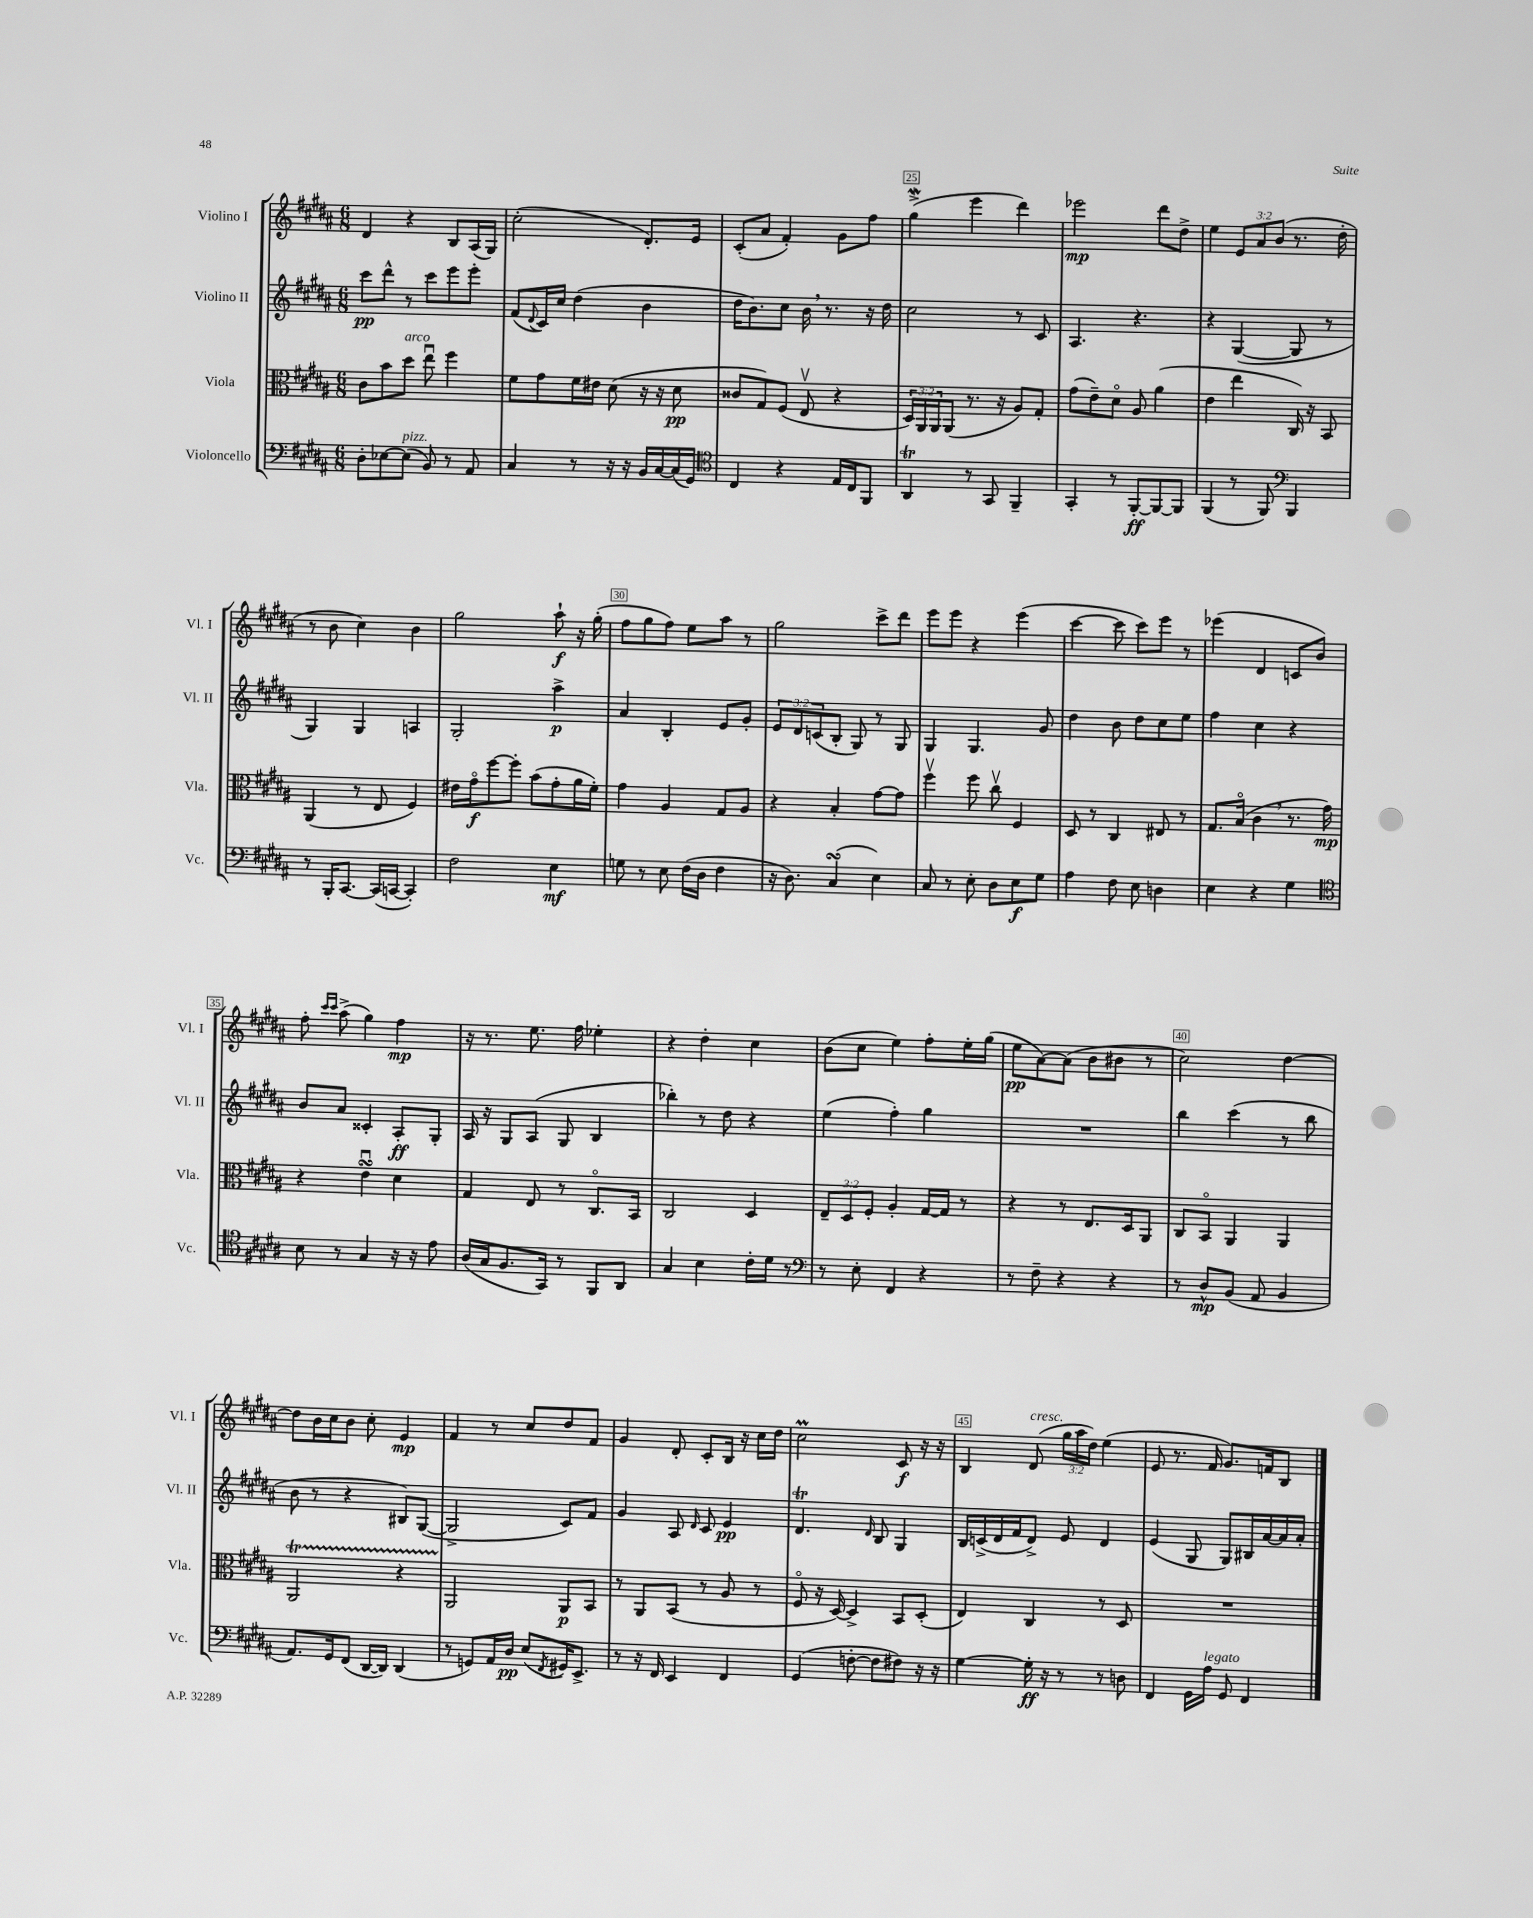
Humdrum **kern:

**kern	**kern	**kern	**kern
*staff4	*staff3	*staff2	*staff1
*clefF4	*clefC3	*clefG2	*clefG2
*k[f#c#g#d#a#]	*k[f#c#g#d#a#]	*k[f#c#g#d#a#]	*k[f#c#g#d#a#]
*M6/8	*M6/8	*M6/8	*M6/8
8D#'	8c#	8ccc#	4d#
[8E-	8b	8ddd#^^	.
(8E-]	8dd#	8r	4r
8BB)	8eeu	8ccc#	.
8r	4ff#	8eee	8B
8AA#	.	8eee'	(16A#
.	.	.	16G#)
=	=	=	=
4C#	8f#	(8f#	(2cc#'
.	.	8qqd#	.
.	8g#	16c#)	.
.	.	16cc#	.
8r	16f#	(4dd#	.
.	16e#	.	.
16r	(8d#	.	.
16r	.	.	.
16BB	16r	4b	8.d#')
[16C#	16r	.	.
(16C#]	8d#	.	.
16GG#)	.	.	16e
=	=	=	=
*clefC4	*	*	*
4C#	8c##	16dd#	(8c#'
.	.	8.b)	.
.	8G#)	.	8a#
4r	(8F#	8cc#	4f#')
.	8Ev	16b	.
.	.	8.r	.
16E	4r	.	8g#
16C#	.	.	.
8FF#	.	16r	8ff#
.	.	16dd#	.
=	=	=	=
4AA#	24D#)	2cc#	(4gg#^
.	24AA#	.	.
.	24AA#	.	.
.	(8AA#	.	.
8r	8.r	.	4eee
8GG#	.	.	.
.	16r	.	.
4FF#~	8A#)	8r	4ddd#)
.	8G#'	8c#	.
=	=	=	=
4GG#'	(8g#	4.A#	2eee-
.	8e~)	.	.
8r	8d#o	.	.
[8FF#'	8A#	4.r	.
8FF#_	(4a#	.	8ddd#
8FF#]	.	.	8dd#^
=	=	=	=
(4FF#	4e	4r	4ee
8r	4ee	([4G#	12e
.	.	.	12a#
8FF#)	.	.	.
.	.	.	(12b
*clefF4	*	*	*
4BBB	16C#)	8G#]	8.r
.	16r	.	.
.	8BB	8r	.
.	.	.	16dd#'
=	=	=	=
8r	(4AA#	4G#)	8r
16BBB'	.	.	8b
[8.CC#	.	.	.
.	8r	4G#	4cc#)
(16CC#]	8E	.	.
[16CC	.	.	.
4CC'])	4F#)	4A	4b
=	=	=	=
2F#	16e#	2G#'	2gg#
.	16g#o	.	.
.	[8ff#	.	.
.	8ff#']	.	.
.	(8b	.	.
4E	8g#'	4aa#^	8aa#`
.	16a#	.	16r
.	16f#')	.	(16gg#'
=	=	=	=
8G	4g#	4a#	8ff#
8r	.	.	8gg#
8E	4A#	4B'	8ff#)
(16F#	.	.	8ee
16D#	.	.	.
4F#	8G#	8e	8aa#
.	8A#	8g#'	8r
=	=	=	=
16r	4r	12e	2gg#
8.D#)	.	.	.
.	.	12d#	.
.	.	(12c	.
(4C#	4B'	8B'	.
.	.	8G#)	.
4E)	[8g#	8r	8ccc#^
.	8g#]	8G#	8ddd#
=	=	=	=
8C#	4ff#v	4G#	8eee
8r	.	.	8eee
8E'	8ff#	4.G#	4r
8D#	8cc#v	.	.
8E	4F#	.	(4eee
8G#	.	8g#	.
=	=	=	=
4A#	8D#	4dd#	[4ccc#
.	8r	.	.
8F#	4C#	8b	8ccc#]
8E	.	8dd#	8ccc#)
4D	8E#	8cc#	8eee
.	8r	8ee	8r
=	=	=	=
4E	8.G#	4ff#	(4eee-
.	(16Bo	.	.
4r	4c#	4cc#	4d#
4G#	8.r	4r	8c
.	.	.	8b)
.	16g#)	.	.
=	=	=	=
*clefC4	*	*	*
8B	4r	8b	8ff#'
.	.	.	16qqccc#
.	.	.	16qqccc#
8r	.	8a#	(8aa#^
4G#	4eu	4c##'	4gg#)
16r	4d#	8A#'	4ff#
16r	.	.	.
8e	.	8G#'	.
=	=	=	=
(16A#	4G#	16A#	16r
16G#	.	16r	8.r
8.F#	.	8G#	.
.	8E	(8A#	8.ee
16GG#)	.	.	.
8r	8r	8G#	.
.	.	.	16ff#
8FF#	8.C#o	4B	4ee-'
8AA#	.	.	.
.	16BB	.	.
=	=	=	=
4G#	2C#	4bb-')	4r
4B	.	8r	4dd#'
.	.	8dd#	.
16c#'	4D#	4r	4cc#
16d#	.	.	.
8r	.	.	.
=	=	=	=
*clefF4	*	*	*
8r	12E~	(4ee	(8b
.	12D#	.	.
8E'	.	.	8cc#
.	12F#'	.	.
4FF#	4A#'	4ff#')	4ee)
4r	[16G#	4gg#	8ff#'
.	16G#]	.	.
.	8r	.	16ee'
.	.	.	(16gg#
=	=	=	=
8r	4r	2.r	8ee
8F#~	.	.	[8a#)
4r	8r	.	(8a#]
.	8.E	.	8b
4r	.	.	8b#
.	16D#	.	.
.	8AA#	.	8r
=	=	=	=
8r	8C#	4bb	2cc#)
8D#^^	8BBo	.	.
(8BB	4AA#	(4ccc#	.
8AA#	.	.	.
4BB	4AA#	8r	[4dd#
.	.	8bb	.
=	=	=	=
8.AA#)	2AA#	8b	8dd#]
.	.	8r	16b
16GG#	.	.	16cc#
(8FF#	.	4r	8b
[16DD#	.	.	8cc#'
16DD#])	.	.	.
(4DD#	4r	8B#)	4e
.	.	([8G#	.
=	=	=	=
8r	2AA#	2G#^]	4f#
8GG)	.	.	.
16AA#	.	.	8r
16D#	.	.	.
(8E	.	.	8cc#
8qFF#	.	.	.
16GG#)	8AA#	8c#)	8dd#
8.EE^	.	.	.
.	8BB	8f#	8f#
=	=	=	=
8r	8r	4g#	4g#
16r	8AA#	.	.
16FF#	.	.	.
4EE	(8BB	8A#	8d#'
.	.	16qqd#	.
.	8r	8c#	8c#'
4FF#	8A#	4e	16B
.	.	.	16r
.	8r	.	16cc#
.	.	.	16dd#
=	=	=	=
(4GG#	8F#o	4.d#	2cc#
.	16r	.	.
.	[16D#)	.	.
[8F'	4D#^]	.	.
.	.	16qqd#	.
8F]	.	8B	.
8F#)	8BB	4G#	8c#
16r	(8D#'	.	16r
16r	.	.	16r
=	=	=	=
[4G#	4E)	16B	4B
.	.	(16c^	.
.	.	16d#	.
.	.	16f#	.
16G#']	4C#	8d#^)	(8d#
16r	.	.	.
8r	.	8e	24gg#
.	.	.	24aa#
.	.	.	24dd#)
8r	8r	4d#	(4ee
8D	8D#	.	.
=	=	=	=
4FF#	2.r	(4e	8e
.	.	.	8.r
16GG#	.	8G#	.
16A#	.	.	16f#
8GG#	.	8G#)	8.g#)
4FF#	.	16B#	.
.	.	[16a#	16f
.	.	16a#]	8B
.	.	16a#'	.
==	==	==	==
*-	*-	*-	*-
